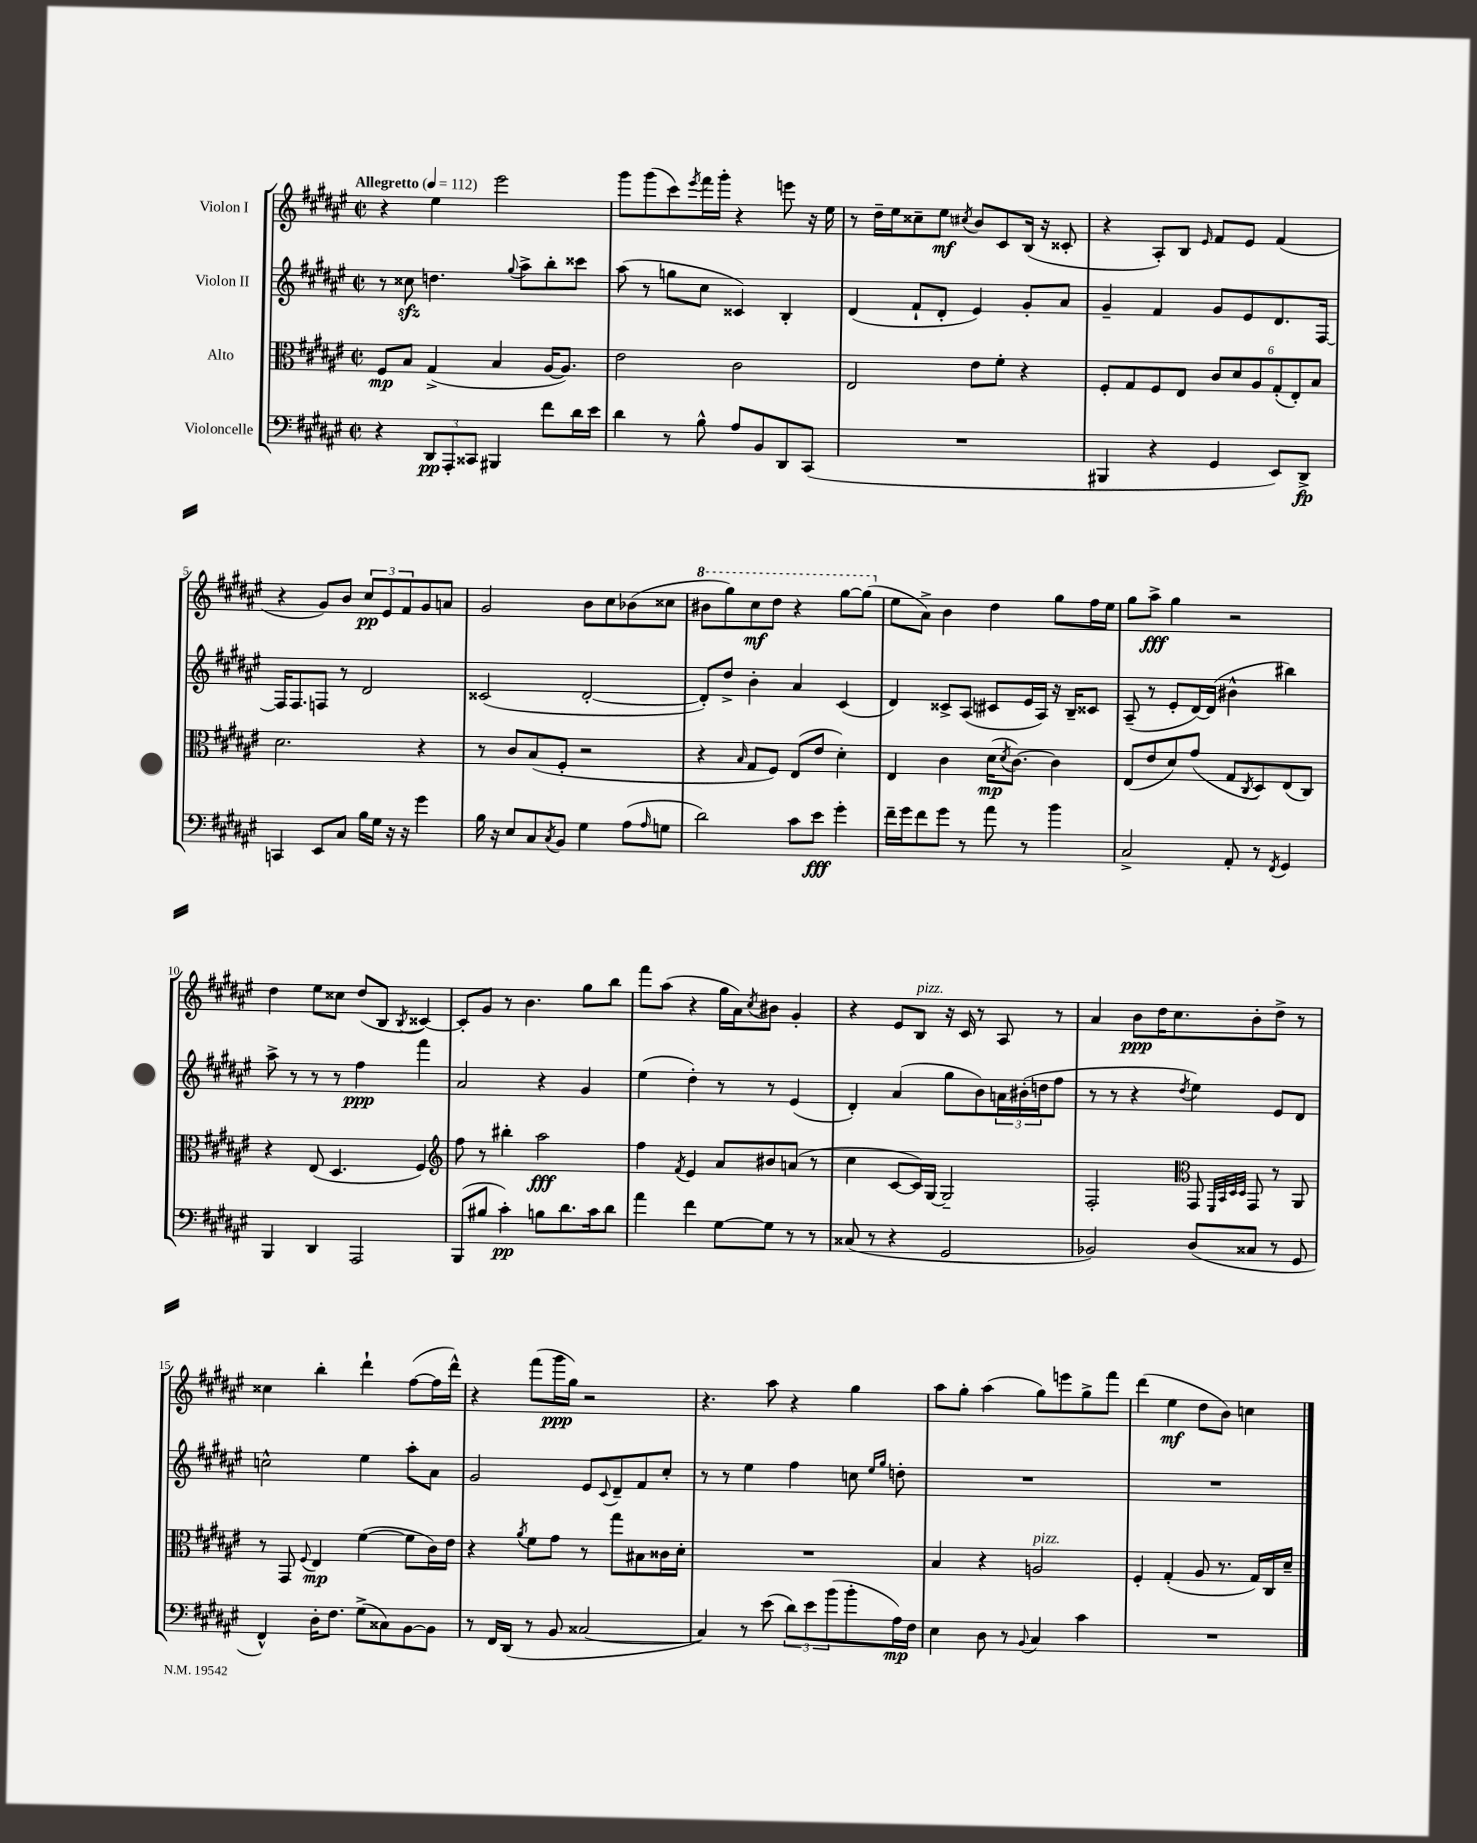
<<
\new StaffGroup <<
\new Staff = "s0" \with { instrumentName = "Violon I" } {
    \clef treble \key fis \major \defaultTimeSignature \time 2/2 \tempo "Allegretto" 4 = 112
    r4 eis''4 eis'''2 |
    gis'''8 gis'''8( cis'''8) \acciaccatura { eis'''8 } fis'''16 gis'''16-. r4 e'''8 r16 eis''16 |
    r8 dis''16-- eis''16 cisis''8-- eis''8\mf \acciaccatura { cis''8 } b'8 cis'8 b16( r16 cisis'8-. |
    r4 ais8-.) b8 \grace { eis'16 } fis'8 eis'8 fis'4( |
    r4 gis'8) b'8 \tuplet 3/2 { cis''8\pp eis'8 fis'8 } gis'8 a'8 |
    gis'2 b'8 cis''8 bes'8( cisis''8 |
    \ottava #1 bis''8 gis'''8) cis'''8\mf dis'''8 r4 gis'''8~ gis'''8( \ottava #0 |
    eis''8 ais'8->) b'4 dis''4 gis''8 fis''16 eis''16 |
    gis''8 ais''8->\fff gis''4 r2 |
    dis''4 eis''8 cisis''8 dis''8( b8 \acciaccatura { b8 } cisis'4~) |
    cisis'8-. gis'8 r8 b'4. gis''8 b''8 |
    fis'''8 ais''8( r4 gis''16 ais'16) \acciaccatura { cis''8 } bis'8 gis'4-. |
    r4 eis'8 b8^\markup { \italic "pizz." } r16 cis'16 r8 ais8 r8 |
    ais'4 b'8\ppp dis''16 cis''8. b'8-. dis''8-> r8 |
    cisis''4 b''4-. dis'''4-! fis''8~( fis''16 dis'''16-^) |
    r4 fis'''8( gis'''16\ppp gis''16) r2 |
    r4. ais''8 r4 gis''4 |
    ais''8 gis''8-. ais''4( gis''8) e'''8 gis''8-> fis'''8 |
    dis'''4( eis''4\mf dis''8 b'8) c''4 \bar "|." |
}
\new Staff = "s1" \with { instrumentName = "Violon II" } {
    \clef treble \key fis \major \defaultTimeSignature \time 2/2
    r8 cisis''8\sfz d''4. \appoggiatura { gis''8 } ais''8-> b''8-. cisis'''8 |
    ais''8( r8 g''8 cis''8 cisis'4) b4-. |
    dis'4( fis'8-! dis'8-. eis'4) gis'8-. ais'8 |
    gis'4-- fis'4 gis'8 eis'8 dis'8. fis16~ |
    fis16 fis8. f8 r8 dis'2 |
    cisis'2( dis'2~-. |
    dis'8-.) dis''8-> b'4-. ais'4 cis'4( |
    dis'4) cisis'8-> ais8( cis'8 eis'16 ais16) r16 b16-- cisis'8 |
    ais8--( r8 eis'8-. dis'16~) dis'16( bis'4-^ bis''4) |
    ais''8-> r8 r8 r8 fis''4\ppp fis'''4 |
    ais'2 r4 gis'4 |
    eis''4( dis''4-.) r8 r8 eis'4( |
    dis'4-.) ais'4( gis''8 b'8) \tuplet 3/2 { a'16 bis'16-.( d''16 } fis''8 |
    r8 r8 r4 \acciaccatura { dis''8 } eis''4) eis'8 dis'8 |
    c''2-^ eis''4 ais''8-. ais'8 |
    gis'2 eis'8 \appoggiatura { cis'8 } dis'8-- fis'8 cis''8-. |
    r8 r8 eis''4 fis''4 c''8 \grace { eis''16 gis''16 } d''8-. |
    R1 |
    R1 \bar "|." |
}
\new Staff = "s2" \with { instrumentName = "Alto" } {
    \clef alto \key fis \major \defaultTimeSignature \time 2/2
    fis8\mp b8 gis4->( b4 ais16~ ais8.) |
    eis'2 cis'2 |
    eis2 eis'8 fis'8-. r4 |
    fis8-. gis8 fis8 eis8 \tuplet 6/4 { cis'8 dis'8 ais8 gis8-.( eis8-.) b8 } |
    dis'2. r4 |
    r8 cis'8 b8( fis8-. r2 |
    r4 \grace { b16 } gis8 fis8) eis8( eis'8 dis'4-.) |
    eis4 cis'4 dis'16\mp( \acciaccatura { dis'8 } cis'8.~) cis'4 |
    eis8( eis'8 dis'8) gis'8( gis8 \acciaccatura { cis8 } dis8) eis8( cis8) |
    r4 eis8( dis4. fis4) |
    \clef treble fis''8 r8 bis''4-. ais''2\fff |
    fis''4 \acciaccatura { fis'8 } eis'4 ais'8 bis'8 a'8( r8 |
    cis''4 cis'8~ cis'16) gis16~ gis2-- |
    fis2-. \clef alto gis,8 \grace { fis,32 b,32 dis32 dis32 } gis,8 r8 ais,8 |
    r8 gis,8 \appoggiatura { fis8 } eis4\mp fis'4~( fis'8 cis'16) eis'16 |
    r4 \acciaccatura { ais'8 } fis'8 gis'8 r8 gis''8 bis8 cisis'16 dis'16-. |
    R1 |
    b4 r4 a2^\markup { \italic "pizz." } |
    fis4-. gis4-.( ais8 r8. gis16) cis16 dis'16-- \bar "|." |
}
\new Staff = "s3" \with { instrumentName = "Violoncelle" } {
    \clef bass \key fis \major \defaultTimeSignature \time 2/2
    r4 \tuplet 3/2 { dis,8\pp ais,,8-. cisis,8 } bis,,4 fis'8 dis'16 eis'16 |
    dis'4 r8 b8-^ ais8 b,8 dis,8 cis,8( |
    R1 |
    bis,,4 r4 gis,4 eis,8) dis,8->\fp |
    c,4 eis,8 cis8 b16 gis16 r16 r16 gis'4 |
    b16 r16 eis8 cis8 \acciaccatura { cis8 } b,8 gis4 ais8( \grace { ais16 } g8 |
    dis'2) cis'8 eis'8\fff gis'4-. |
    fis'16-- gis'16 fis'8 gis'8 r8 ais'8 r8 b'4 |
    cis2-> ais,8-. r8 \acciaccatura { fis,8 } gis,4 |
    b,,4 dis,4 ais,,2 |
    b,,8( bis8 cis'4-.\pp) b8 dis'8. cis'16 dis'8 |
    ais'4 fis'4 gis8~ gis8 r8 r8 |
    cisis8( r8 r4 gis,2 |
    bes,2) dis8( cisis8 r8 gis,8 |
    fis,4-^) dis16-. fis8. gis8->( cisis8) b,8~ b,8 |
    r8 fis,16 dis,16( r8 b,8 cisis2~ |
    cisis4) r8 eis'8( \tuplet 3/2 { dis'8) eis'8 b'8( } b'8-. ais16\mp) fis16 |
    eis4 dis8 r8 \appoggiatura { b,8 } cis4 cis'4 |
    R1 \bar "|." |
}
>>
>>
